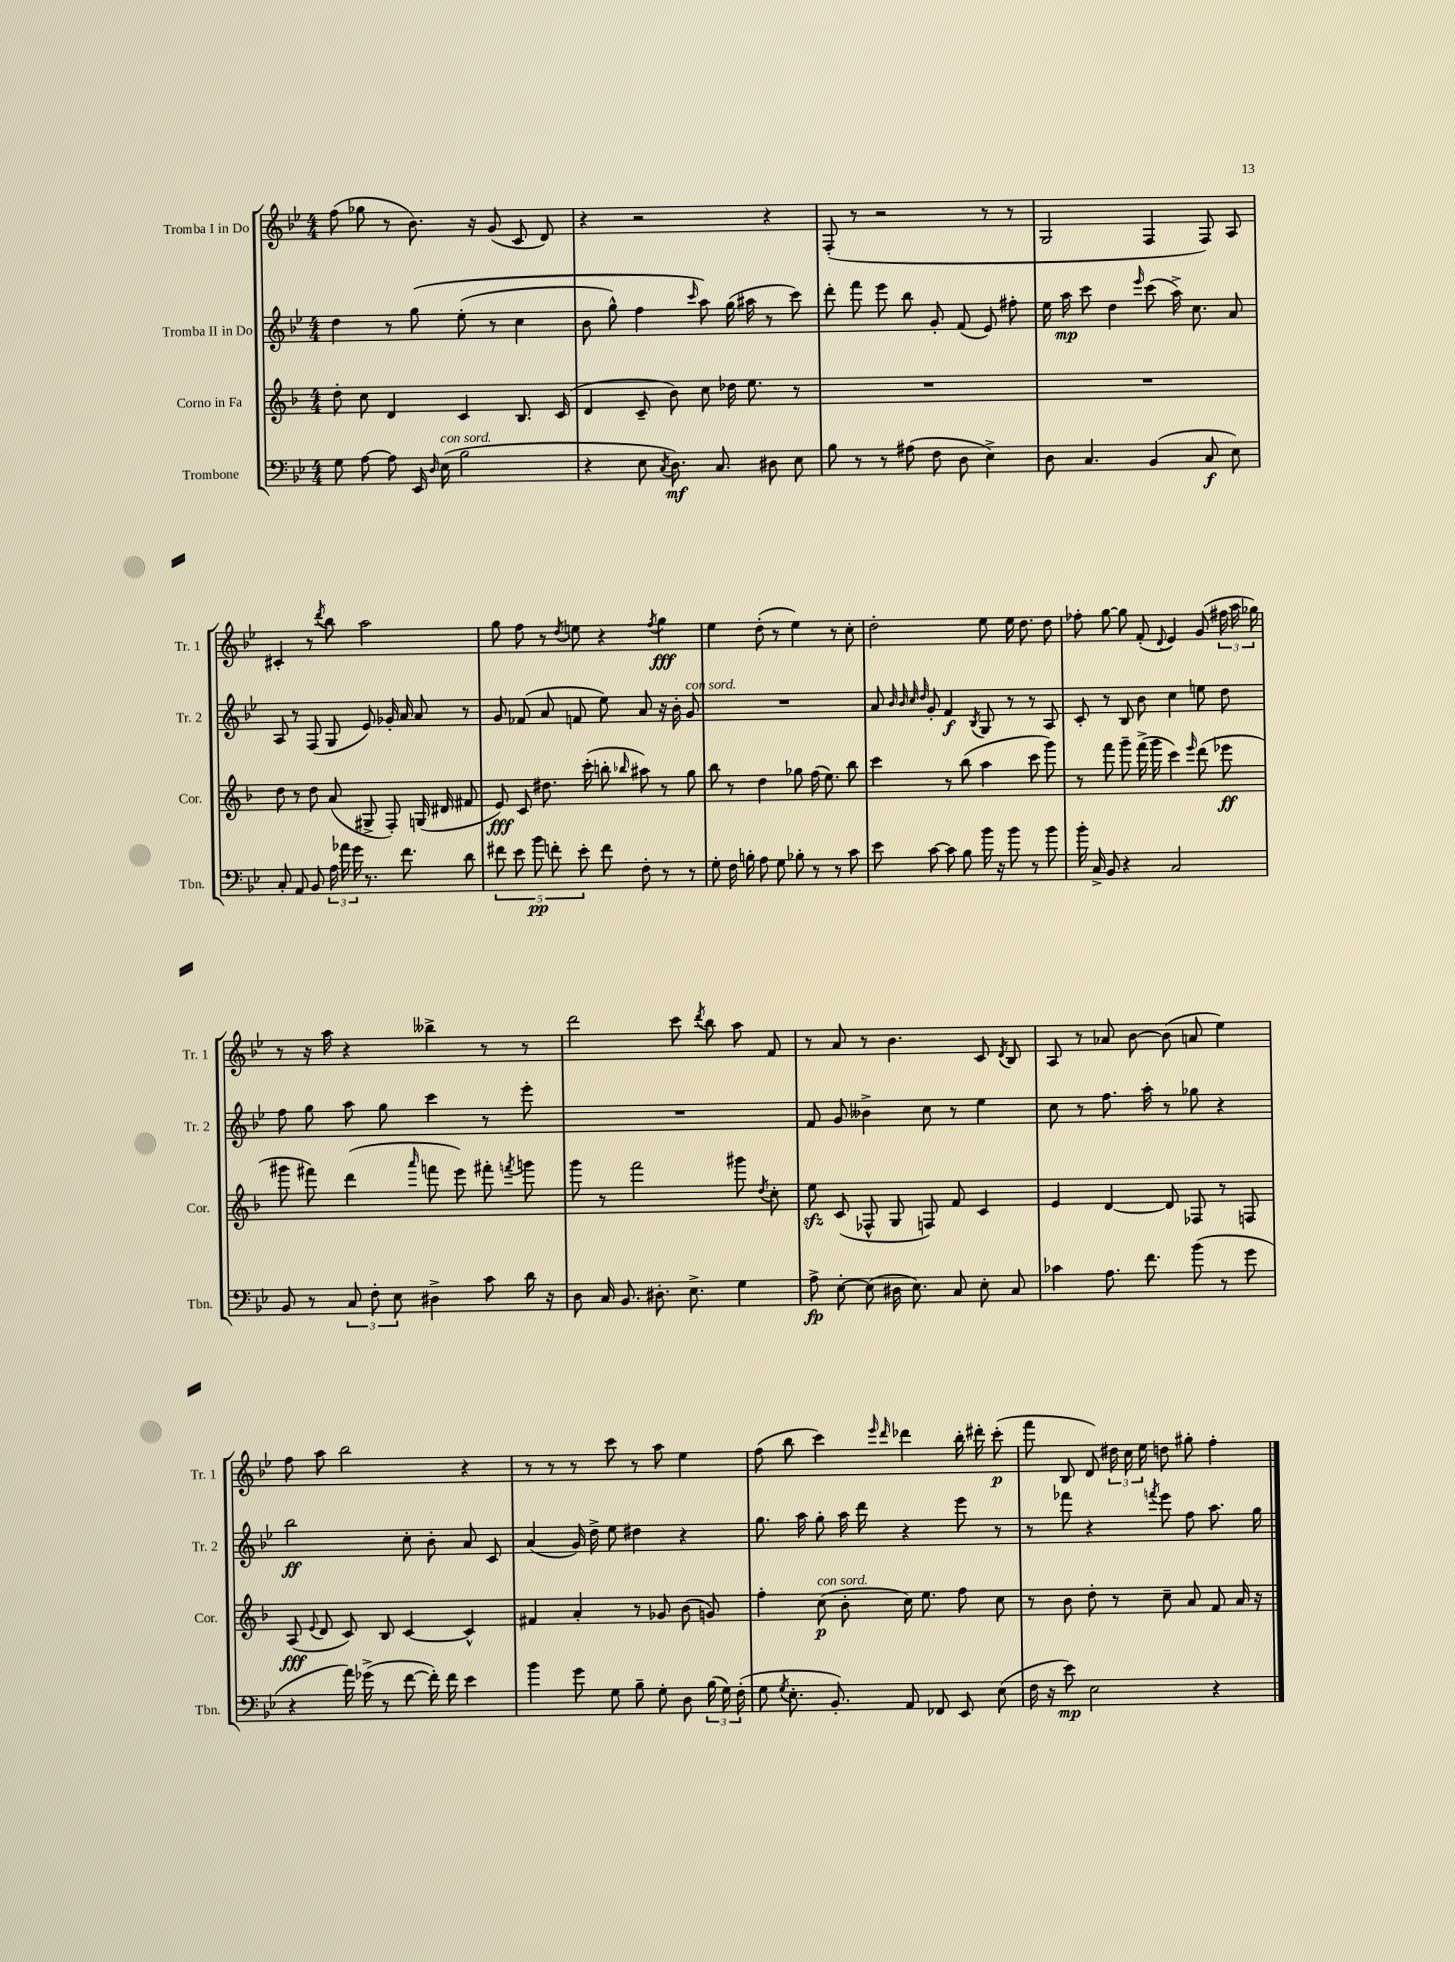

**kern	**dynam	**kern	**dynam	**kern	**dynam	**kern	**dynam
*part4	*part4	*part3	*part3	*part2	*part2	*part1	*part1
*staff4	*staff4	*staff3	*staff3	*staff2	*staff2	*staff1	*staff1
*I"Trombone	*	*I"Corno in Fa	*	*I"Tromba II in Do	*	*I"Tromba I in Do	*
*I'Tbn.	*	*I'Cor.	*	*I'Tr. 2	*	*I'Tr. 1	*
*clefF4	*	*clefG2	*	*clefG2	*	*clefG2	*
*k[b-e-]	*	*k[b-]	*	*k[b-e-]	*	*k[b-e-]	*
*M4/4	*	*M4/4	*	*M4/4	*	*M4/4	*
=106	=106	=106	=106	=106	=106	=106	=106
8G\	.	8dd'\	.	4dd\	.	(8ff\	.
[8A\	.	8cc\	.	.	.	8gg-X\	.
8A\]	.	4d/	.	8r	.	8r	.
16EE-/	.	.	.	(8gg\	.	8.b-\)	.
16qqD/	.	.	.	.	.	.	.
!LO:TX:a:i:t=con sord.	!	!	!	!	!	!	!
(16E-\	.	.	.	.	.	.	.
2B-\	.	4c/	.	(8ee-'\	.	.	.
.	.	.	.	.	.	16r	.
.	.	.	.	8r	.	(8g/	.
.	.	8.B-/	.	4cc\	.	8c/	.
.	.	.	.	.	.	8d/)	.
.	.	(16c/	.	.	.	.	.
=107	=107	=107	=107	=107	=107	=107	=107
4r	.	4d/	.	8b-\	.	4r	.
.	.	.	.	8gg^^\)	.	.	.
8E-\	.	8c~/	.	4ff\	.	2r	.
8qC/	.	.	.	.	.	.	.
8.D\)	mf	8b-\)	.	.	.	.	.
.	.	.	.	16qqccc/	.	.	.
.	.	8cc\	.	8aa\)	.	.	.
8.C/	.	.	.	.	.	.	.
.	.	16dd-X\	.	(16gg\	.	.	.
.	.	8.ee\	.	16aa#X\	.	.	.
8D#X\	.	.	.	8r	.	4r	.
8E-\	.	8r	.	8ccc\)	.	.	.
=108	=108	=108	=108	=108	=108	=108	=108
8B-\	.	1r	.	8ddd'\	.	(8F'/	.
8r	.	.	.	8fff\	.	8r	.
8r	.	.	.	8eee-\	.	2r	.
(8A#X\	.	.	.	8bb-\	.	.	.
8F\	.	.	.	8g'/	.	.	.
8D\	.	.	.	(8f/	.	.	.
4E-^\)	.	.	.	8e-/)	.	8r	.
.	.	.	.	8ff#X'\	.	8r	.
=109	=109	=109	=109	=109	=109	=109	=109
8D\	.	1r	.	16ee-\	.	2G/	.
.	.	.	.	16aa\	mp	.	.
4.C/	.	.	.	8ccc\	.	.	.
.	.	.	.	4dd\	.	.	.
.	.	.	.	16qqeee-/	.	.	.
(4BB-/	.	.	.	(8ccc\	.	4F/	.
.	.	.	.	16aa^\)	.	.	.
.	.	.	.	8.cc\	.	.	.
8C/	f	.	.	.	.	8F/)	.
8E-\)	.	.	.	8a/	.	8A/	.
!!LO:LB:g=z
=110	=110	=110	=110	=110	=110	=110	=110
8C'/	.	8dd\	.	8A/	.	4c#X'/	.
8AA/	.	8r	.	8r	.	.	.
8BB-/	.	8dd\	.	(8F/	.	8r	.
.	.	.	.	.	.	8qddd/	.
24A\	.	(8a/	.	8G/	.	8bb-\	.
24a-X\	.	.	.	.	.	.	.
24g\	.	.	.	.	.	.	.
8.r	.	8G#X^/	.	8e-/)	.	2aa\	.
.	.	8F'/)	.	16g-X'/	.	.	.
8.f\	.	.	.	16a/	.	.	.
.	.	(16Gn/	.	8a/	.	.	.
.	.	16d#X/	.	.	.	.	.
8d\	.	8f#X/	.	8r	.	.	.
=111	=111	=111	=111	=111	=111	=111	=111
10f#X\	.	8e/)	fff	8g/	.	8gg\	.
10e-\	.	.	.	.	.	.	.
.	.	8c/	.	(8f-X/	.	8ff\	.
10b-\	pp	.	.	.	.	.	.
.	.	8.dd#X\	.	8a/	.	8r	.
10fn'\	.	.	.	.	.	.	.
.	.	.	.	.	.	8qdd/	.
.	.	.	.	8fn/	.	8een\	.
10e-'\	.	.	.	.	.	.	.
.	.	(16ccc'\	.	.	.	.	.
8f\	.	8bbn'\	.	8ee-\)	.	4r	.
.	.	16qqbb-X/	.	.	.	.	.
8F'\	.	8aa#X\)	.	8a/	.	.	.
.	.	.	.	.	.	8qff/	.
8r	.	8r	.	16r	.	4gg\	fff
.	.	.	.	16b-'\	.	.	.
!	!	!	!	!LO:TX:a:i:t=con sord.	!	!	!
8r	.	8gg\	.	8g/	.	.	.
=112	=112	=112	=112	=112	=112	=112	=112
8G'\	.	8bb-\	.	1r	.	4ee-\	.
16F\	.	8r	.	.	.	.	.
16Bn'\	.	.	.	.	.	.	.
8A\	.	4dd\	.	.	.	(8dd'\	.
8G\	.	.	.	.	.	8r	.
8B-X'\	.	8gg-X\	.	.	.	4ee-\)	.
8r	.	(16ff\	.	.	.	.	.
.	.	8.ee\)	.	.	.	.	.
8r	.	.	.	.	.	8r	.
8c\	.	8bb-\	.	.	.	8cc'\	.
=113	=113	=113	=113	=113	=113	=113	=113
8e-\	.	4ccc\	.	8a/	.	2dd'\	.
.	.	.	.	32qqb-/	.	.	.
.	.	.	.	32qqb-/	.	.	.
.	.	.	.	32qqcc/	.	.	.
.	.	.	.	32qqdd/	.	.	.
[8c\	.	.	.	8g'/	.	.	.
8c\]	.	8r	.	4f/	f	.	.
8B-\	.	(8bb-\	.	.	.	.	.
.	.	.	.	8qB-/	.	.	.
16b-\	.	4aa\	.	8G/	.	8ee-\	.
16r	.	.	.	.	.	.	.
8b-\	.	.	.	8r	.	16ee-\	.
.	.	.	.	.	.	8.dd\	.
8r	.	8ccc\	.	8r	.	.	.
8b-\	.	8ggg\)	.	8A/	.	8dd\	.
=114	=114	=114	=114	=114	=114	=114	=114
16b-'\	.	8r	.	8c'/	.	8ff-X'\	.
16C^/	.	.	.	.	.	.	.
8BB-/	.	8fff\	.	8r	.	[8gg\	.
4r	.	8ggg~\	.	8B-/	.	8gg\]	.
.	.	(16fff^\	.	8b-\	.	(8f'/	.
.	.	16ggg\	.	.	.	.	.
.	.	.	.	.	.	8qqd/	.
2C/	.	4ccc\)	.	4cc\	.	4e-/)	.
.	.	16qqeee/	.	.	.	.	.
.	.	(8ddd\	.	8een\	.	(8g/	.
.	.	8eee-X\	ff	8dd\	.	24ff#X\	.
.	.	.	.	.	.	24aa\	.
.	.	.	.	.	.	24gg-X\)	.
!!LO:LB:g=z
=115	=115	=115	=115	=115	=115	=115	=115
8BB-/	.	8ggg#X\	.	8ff\	.	8r	.
8r	.	8fff#X\)	.	8gg\	.	16r	.
.	.	.	.	.	.	16aa\	.
12C/	.	(4ddd\	.	8aa\	.	4r	.
12F'\	.	.	.	.	.	.	.
.	.	.	.	8gg\	.	.	.
12E-\	.	.	.	.	.	.	.
.	.	16qqaaa/	.	.	.	.	.
4D#X^\	.	8fffn\	.	4ccc\	.	4bb--X^\	.
.	.	8eee\)	.	.	.	.	.
8c\	.	8fff#X'\	.	8r	.	8r	.
.	.	8qfffn/	.	.	.	.	.
16d\	.	8gggn\	.	8eee-'\	.	8r	.
16r	.	.	.	.	.	.	.
=116	=116	=116	=116	=116	=116	=116	=116
8D\	.	8ggg\	.	1r	.	2ddd\	.
16C/	.	8r	.	.	.	.	.
8.BB-/	.	.	.	.	.	.	.
.	.	2fff\	.	.	.	.	.
8.D#X'\	.	.	.	.	.	.	.
.	.	.	.	.	.	8ccc\	.
8.E-^\	.	.	.	.	.	.	.
.	.	.	.	.	.	8qddd/	.
.	.	.	.	.	.	8bb-\	.
4G\	.	8ggg#X\	.	.	.	8aa\	.
.	.	8qdd/	.	.	.	.	.
.	.	8cc'\	.	.	.	8f/	.
=117	=117	=117	=117	=117	=117	=117	=117
8A^\	fp	8eezz\	.	8f/	.	8r	.
[8E-'\	.	(8c/	.	8g/	.	8a/	.
(8E-\]	.	8F-X^^/	.	4b--X^\	.	8r	.
16D#X\	.	8G/	.	.	.	4.b-\	.
8.E-\)	.	.	.	.	.	.	.
.	.	8Fn/)	.	8cc\	.	.	.
8C/	.	8f/	.	8r	.	.	.
8E-'\	.	4c/	.	4ee-\	.	8c/	.
.	.	.	.	.	.	8qd/	.
8C/	.	.	.	.	.	8B-/	.
=118	=118	=118	=118	=118	=118	=118	=118
4c-X\	.	4e/	.	8cc\	.	8A/	.
.	.	.	.	8r	.	8r	.
8.A\	.	[4d/	.	8.ff\	.	8a-X/	.
.	.	.	.	.	.	[8b-\	.
8.f\	.	.	.	16aa'\	.	.	.
.	.	8d/]	.	8r	.	(8b-\]	.
(8b-\	.	8F-X/	.	8gg-X\	.	8an/	.
8r	.	8r	.	4r	.	4ee-\)	.
8g\	.	8Fn/	.	.	.	.	.
!!LO:LB:g=z
=119	=119	=119	=119	=119	=119	=119	=119
4r	.	(8A/	fff	2bb-\	ff	8ff\	.
.	.	8qqe/	.	.	.	.	.
.	.	8d/	.	.	.	8aa\	.
16a\)	.	8c/)	.	.	.	2bb-\	.
(16g-X^\	.	.	.	.	.	.	.
8r	.	8B-/	.	.	.	.	.
[8f\	.	[4c/	.	8cc'\	.	.	.
16f'\])	.	.	.	8b-'\	.	.	.
16f\	.	.	.	.	.	.	.
4e-\	.	4c^^/]	.	8a/	.	4r	.
.	.	.	.	8c/	.	.	.
=120	=120	=120	=120	=120	=120	=120	=120
4b-\	.	4f#X/	.	(4a/	.	8r	.
.	.	.	.	.	.	8r	.
8g\	.	4a'/	.	16g/)	.	8r	.
.	.	.	.	16dd^\	.	.	.
8G\	.	.	.	8ee-\	.	8ccc\	.
8B-~\	.	8r	.	4dd#X\	.	8r	.
8G'\	.	8g-X/	.	.	.	8aa\	.
8D\	.	(8b-\	.	4r	.	4ee-\	.
(24B-\	.	8gn/)	.	.	.	.	.
24G\)	.	.	.	.	.	.	.
(24F'\	.	.	.	.	.	.	.
=121	=121	=121	=121	=121	=121	=121	=121
8G\	.	4ff'\	.	8.gg\	.	(8ff\	.
8qG/	.	.	.	.	.	.	.
8.E-'\	.	.	.	.	.	8bb-\	.
.	.	.	.	16aa\	.	.	.
!	!	!LO:TX:a:i:t=con sord.	!	!	!	!	!
.	.	(8cc\	p	8gg'\	.	4ccc\)	.
8.BB-'/)	.	.	.	.	.	.	.
.	.	8b-'\	.	16aa\	.	.	.
.	.	.	.	16ddd\	.	.	.
.	.	.	.	.	.	16qqeee-/	.
.	.	.	.	.	.	16qqddd/	.
8AA/	.	16cc\)	.	4r	.	4ddd-X\	.
.	.	8.ee\	.	.	.	.	.
8FF-X/	.	.	.	.	.	.	.
8EE-/	.	8ff\	.	8eee-\	.	16bb-'\	.
.	.	.	.	.	.	16ddd#X'\	.
(8E-\	.	8cc\	.	8r	.	(8ccc'\	p
=122	=122	=122	=122	=122	=122	=122	=122
16F\	.	8r	.	8r	.	8fff\	.
16r	.	.	.	.	.	.	.
8e-\)	mp	8b-\	.	8fff-X\	.	8B-/	.
2E-\	.	8dd'\	.	4r	.	8d/)	.
.	.	8r	.	.	.	24dd#X\	.
.	.	.	.	.	.	24cc\	.
.	.	.	.	.	.	24ee-\	.
.	.	.	.	8qfffn/	.	.	.
.	.	8cc~\	.	8eee-\	.	8ddn\	.
.	.	8a/	.	8ff\	.	8gg#X'\	.
4r	.	8f/	.	8.aa\	.	4ff'\	.
.	.	16a/	.	.	.	.	.
.	.	16r	.	16gg\	.	.	.
==	==	==	==	==	==	==	==
*-	*-	*-	*-	*-	*-	*-	*-
